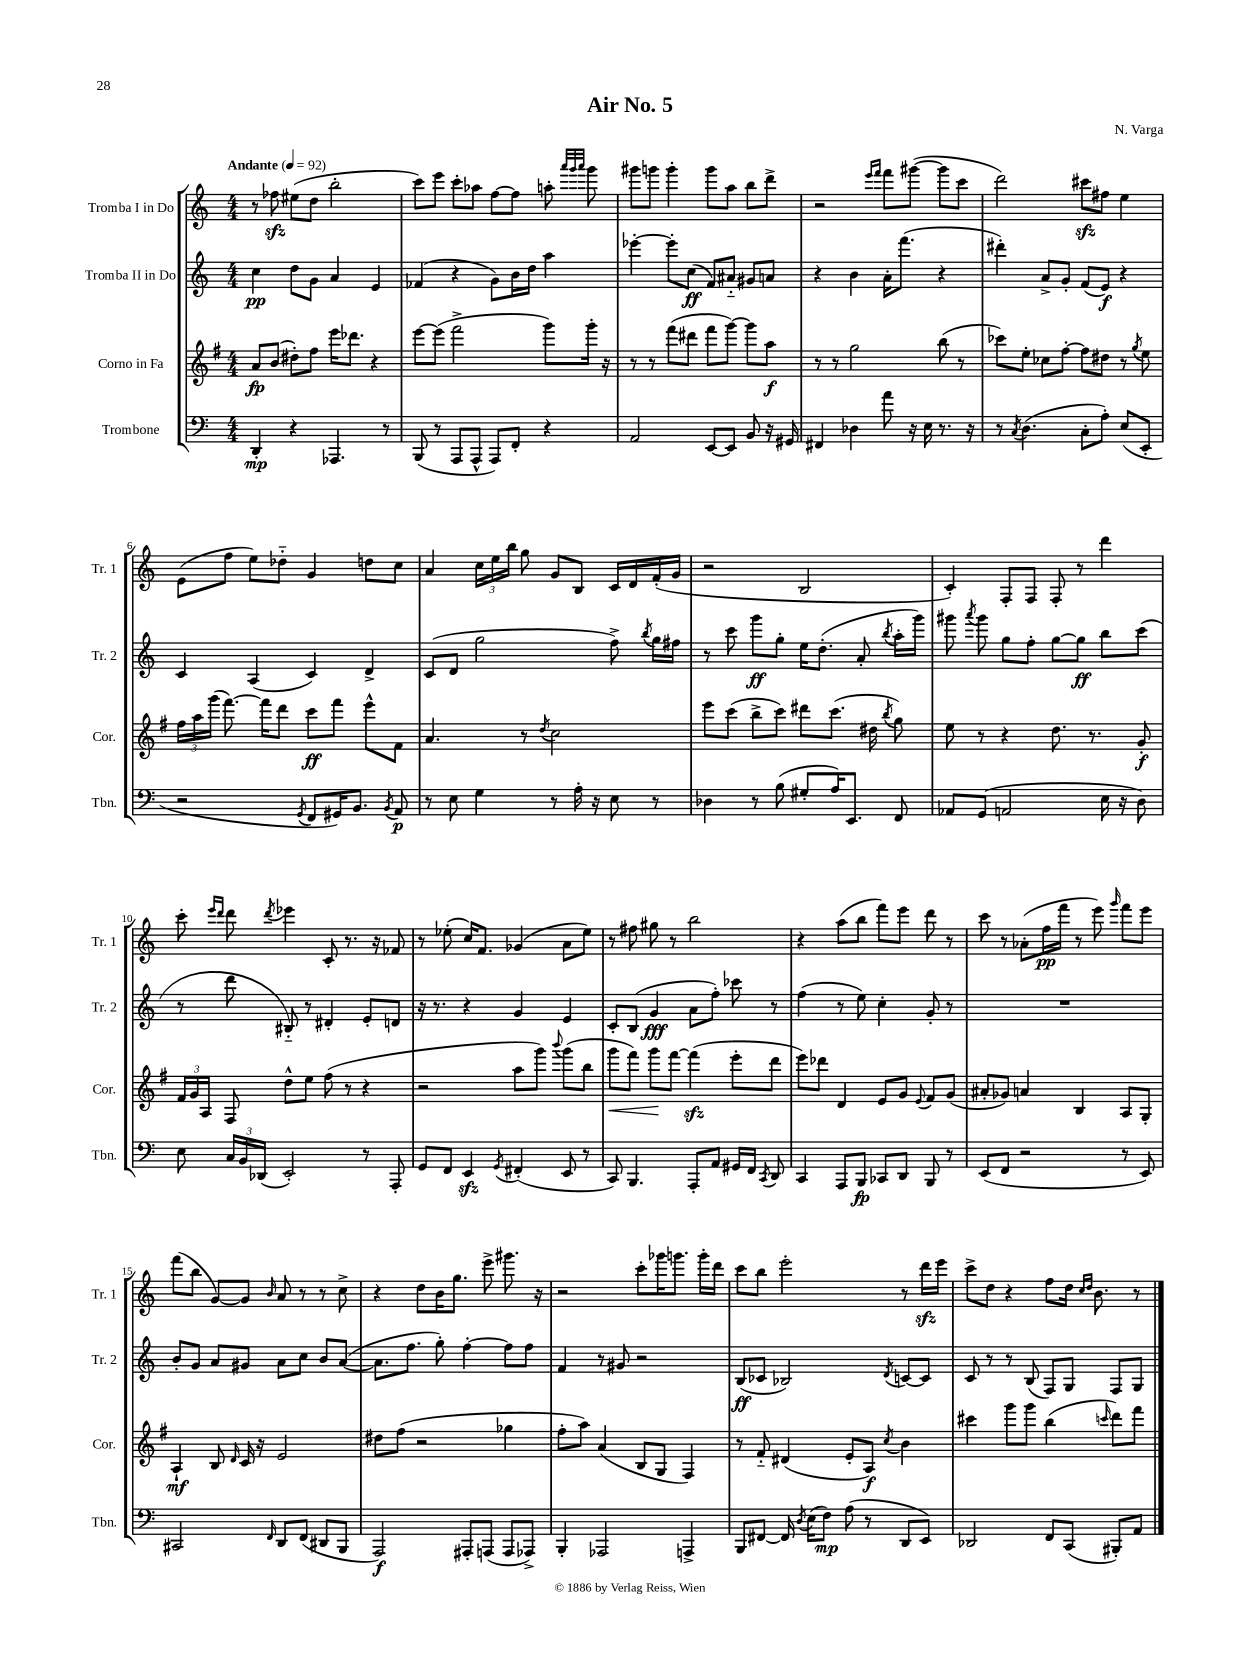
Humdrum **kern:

**kern	**dynam	**kern	**dynam	**kern	**dynam	**kern	**dynam
*part4	*part4	*part3	*part3	*part2	*part2	*part1	*part1
*staff4	*staff4	*staff3	*staff3	*staff2	*staff2	*staff1	*staff1
*I"Trombone	*	*I"Corno in Fa	*	*I"Tromba II in Do	*	*I"Tromba I in Do	*
*I'Tbn.	*	*I'Cor.	*	*I'Tr. 2	*	*I'Tr. 1	*
*clefF4	*	*clefG2	*	*clefG2	*	*clefG2	*
*k[]	*	*k[f#]	*	*k[]	*	*k[]	*
*M4/4	*	*M4/4	*	*M4/4	*	*M4/4	*
*MM92	*	*MM92	*	*MM92	*	*MM92	*
=1	=1	=1	=1	=1	=1	=1	=1
!	!	!	!	!	!	!LO:TX:a:B:t=Andante	!
4DD'/	mp	8a/L	fp	4cc\	pp	8r	.
.	.	(8b/J	.	.	.	8ff-Xzz\	.
4r	.	8dd#X'\L)	.	8dd\L	.	(8ee#X\L	.
.	.	8ff#\J	.	8g\J	.	8dd\J	.
4.AAA-X/	.	16eee\KL	.	4a/	.	2bb'\	.
.	.	8.ddd-X\J	.	.	.	.	.
.	.	4r	.	4e/	.	.	.
8r	.	.	.	.	.	.	.
=2	=2	=2	=2	=2	=2	=2	=2
(8BBB/	.	[8eee\L	.	(4f-X/	.	8ccc\L)	.
8r	.	(8eee\J]	.	.	.	8eee\J	.
8AAA/L	.	2fff#^\	.	4r	.	8ccc'\L	.
8AAA^^/J	.	.	.	.	.	8aa-X\J	.
8AAA/L)	.	.	.	8g\L)	.	[8ff\L	.
8FF'/J	.	.	.	16b\L	.	8ff\J]	.
.	.	.	.	16dd\JJ	.	.	.
4r	.	8ggg\L)	.	4aa\	.	8aan'\	.
.	.	.	.	.	.	32qqaaa/LLL	.
.	.	.	.	.	.	32qqggg/	.
.	.	.	.	.	.	32qqaaa/JJJ	.
.	.	16ggg'\Jk	.	.	.	8ggg\	.
.	.	16r	.	.	.	.	.
=3	=3	=3	=3	=3	=3	=3	=3
2AA/	.	8r	.	[4eee-X'\	.	8ggg#X\L	.
.	.	8r	.	.	.	8gggn\J	.
.	.	(8fff#\L	.	8eee-'\L]	.	4ggg'\	.
.	.	8ddd#X\J	.	(8cc\J	ff	.	.
[8EE/L	.	8fff#\L	.	8f/L)	.	8ggg\L	.
8EE/J]	.	[8ggg\J)	.	8a#X/J	.	8aa\J	.
8BB/	.	8ggg\L]	.	8g#X/L	.	8bb\L	.
16r	.	8aa\J	f	8an/J	.	8ddd^\J	.
16GG#X/	.	.	.	.	.	.	.
=4	=4	=4	=4	=4	=4	=4	=4
4FF#X/	.	8r	.	4r	.	2r	.
.	.	8r	.	.	.	.	.
4D-X\	.	2gg\	.	4b\	.	.	.
.	.	.	.	.	.	16qqeee/LL	.
.	.	.	.	.	.	16qqfff/JJ	.
8a\	.	.	.	16a'\KL	.	8fff\L	.
.	.	.	.	(8.fff\J	.	.	.
16r	.	.	.	.	.	([8ggg#X\J	.
16E\	.	.	.	.	.	.	.
8.r	.	(8bb\	.	4r	.	8ggg#\L]	.
.	.	8r	.	.	.	8ccc\J	.
16r	.	.	.	.	.	.	.
=5	=5	=5	=5	=5	=5	=5	=5
8r	.	8ccc-X\L)	.	4ddd#X'\)	.	2ddd\)	.
8qC/	.	.	.	.	.	.	.
(4.D\	.	8ee'\J	.	.	.	.	.
.	.	8cc-X\L	.	8a^/L	.	.	.
.	.	[8ff#'\J	.	8g'/J	.	.	.
8C'\L	.	8ff#\L]	.	(8f/L	.	8ccc#Xzz\L	.
8A'\J)	.	8dd#X\J	.	8e/J)	f	8ff#X\J	.
(8E/L	.	8r	.	4r	.	4ee\	.
.	.	8qgg/	.	.	.	.	.
8EE'/J	.	8ee\	.	.	.	.	.
!!LO:LB:g=z
=6	=6	=6	=6	=6	=6	=6	=6
2r	.	24ff#\LL	.	4c/	.	(8e\L	.
.	.	24aa\	.	.	.	.	.
.	.	(24ggg\JJ	.	.	.	.	.
.	.	[8.fff#\)	.	.	.	8ff\J	.
.	.	.	.	(4A/	.	8ee\L)	.
.	.	16fff#\KL]	.	.	.	.	.
.	.	8ddd\J	.	.	.	8dd-X\J	.
8qGG/	.	.	.	.	.	.	.
8FF/L	.	8ccc\L	ff	4c/)	.	4g/	.
16GG#X/K)	.	8fff#\J	.	.	.	.	.
8.BB/J	.	.	.	.	.	.	.
.	.	8eee^^\L	.	4d^/	.	8ddn\L	.
8qBB/	.	.	.	.	.	.	.
8AA/	p	8f#\J	.	.	.	8cc\J	.
=7	=7	=7	=7	=7	=7	=7	=7
8r	.	4.a/	.	(8c/L	.	4a/	.
8E\	.	.	.	8d/J	.	.	.
4G\	.	.	.	2gg\	.	24cc\LL	.
.	.	.	.	.	.	24ee\	.
.	.	.	.	.	.	24bb\JJ	.
.	.	8r	.	.	.	8gg\	.
.	.	8qdd/	.	.	.	.	.
8r	.	2cc\	.	.	.	8g/L	.
16A'\	.	.	.	.	.	8B/J	.
16r	.	.	.	.	.	.	.
8E\	.	.	.	8ff^\)	.	16c/LL	.
.	.	.	.	.	.	16d/	.
.	.	.	.	8qbb/	.	.	.
8r	.	.	.	16gg\LL	.	(16f'/	.
.	.	.	.	16ff#X\JJ	.	16g/JJ	.
=8	=8	=8	=8	=8	=8	=8	=8
4D-X\	.	8eee\L	.	8r	.	2r	.
.	.	(8ccc\J	.	8ccc\	.	.	.
8r	.	8bb^\L	.	8ggg\L	ff	.	.
(8B\	.	8ccc\J)	.	8gg'\J	.	.	.
8G#X'/L	.	8ddd#X\L	.	16ee\KL	.	2B/	.
.	.	.	.	(8.dd'\J	.	.	.
16A/K)	.	(8.ccc\J	.	.	.	.	.
8.EE/J	.	.	.	.	.	.	.
.	.	.	.	8a'/	.	.	.
.	.	16dd#X\	.	.	.	.	.
.	.	8qbb/	.	8qbb/	.	.	.
8FF/	.	8gg\)	.	16aa'\LL	.	.	.
.	.	.	.	16ggg\JJ)	.	.	.
=9	=9	=9	=9	=9	=9	=9	=9
8AA-X/L	.	8ee\	.	8ggg#X\	.	4c'/)	.
.	.	.	.	8qaaa/	.	.	.
(8GG/J	.	8r	.	8ggg#\	.	.	.
2AAn/	.	4r	.	8gg\L	.	8F'/L	.
.	.	.	.	8ff'\J	.	8F/J	.
.	.	8.dd\	.	[8gg\L	.	8F'/	.
.	.	.	.	8gg\J]	ff	8r	.
.	.	8.r	.	.	.	.	.
16E\	.	.	.	8bb\L	.	4ddd\	.
16r	.	.	.	.	.	.	.
8D\)	.	8g'/	f	(8ccc\J	.	.	.
!!LO:LB:g=z
=10	=10	=10	=10	=10	=10	=10	=10
8E\	.	24f#/LL	.	8r	.	8ccc'\	.
.	.	24g/	.	.	.	.	.
.	.	24A/JJ	.	.	.	.	.
.	.	.	.	.	.	16qqeee/LL	.
.	.	.	.	.	.	16qqddd/JJ	.
24C/LL	.	8F#/	.	8ddd\	.	8ddd\	.
24BB/	.	.	.	.	.	.	.
(24DD-X/JJ	.	.	.	.	.	.	.
.	.	.	.	.	.	8qddd/	.
2EE'/)	.	8dd^^\L	.	8B#X/)	.	4eee-X\	.
.	.	8ee\J	.	8r	.	.	.
.	.	(8ff#\	.	4d#X'/	.	8c'/	.
.	.	8r	.	.	.	8.r	.
8r	.	4r	.	8e'/L	.	.	.
.	.	.	.	.	.	16r	.
8AAA'/	.	.	.	8dn/J	.	8f-X/	.
=11	=11	=11	=11	=11	=11	=11	=11
8GG/L	.	2r	.	16r	.	8r	.
.	.	.	.	8.r	.	.	.
8FF/J	.	.	.	.	.	(8ee-X'\	.
4EEzz/	.	.	.	4r	.	16cc/KL)	.
.	.	.	.	.	.	8.f/J	.
8qGG/	.	.	.	.	.	.	.
(4FF#X'/	.	8aa\L	.	4g/	.	(4g-X/	.
.	.	8ggg\J)	.	.	.	.	.
.	.	8qqbbb/	.	.	.	.	.
8EE/	.	(8ggg\L	.	4e/	.	8a\L	.
8r	.	8bb\J	.	.	.	8ee-\J)	.
=12	=12	=12	=12	=12	=12	=12	=12
!	!	!	!LO:HP:b	!	!	!	!
8CC/)	.	8ggg\L	<	8c'/L	.	8r	.
4.BBB/	.	8fff#\J)	.	(8B/J	.	8ff#X\	.
.	.	8ggg\L	.	4g/	fff	8gg#X\	.
.	.	[8fff#\J	[	.	.	8r	.
8AAA'/L	.	(4fff#zz\]	.	8a\L	.	2bb\	.
8AA/J	.	.	.	8ff'\J)	.	.	.
16GG#X/LL	.	8eee'\L	.	8ccc-X\	.	.	.
16FF/JJ	.	.	.	.	.	.	.
8qCC/	.	.	.	.	.	.	.
8DD/	.	8ddd\J	.	8r	.	.	.
=13	=13	=13	=13	=13	=13	=13	=13
4CC/	.	8eee\L)	.	(4ff\	.	4r	.
.	.	8ddd-X\J	.	.	.	.	.
8AAA/L	.	4d/	.	8r	.	(8aa\L	.
8BBB/J	fp	.	.	8ee\)	.	8bb\J	.
8CC-X/L	.	8e/L	.	4cc'\	.	8fff\L)	.
8DD/J	.	8g/J	.	.	.	8eee\J	.
.	.	8qqe/	.	.	.	.	.
8BBB/	.	8f#/L	.	8g'/	.	8ddd\	.
8r	.	(8g/J	.	8r	.	8r	.
=14	=14	=14	=14	=14	=14	=14	=14
(8EE/L	.	8a#X'/L	.	1r	.	8ccc\	.
8FF/J	.	8g-X/J)	.	.	.	8r	.
2r	.	4an/	.	.	.	(8a-X'\L	.
.	.	.	.	.	.	16ff\L	pp
.	.	.	.	.	.	16fff\JJ	.
.	.	4B/	.	.	.	8r	.
.	.	.	.	.	.	8eee\)	.
.	.	.	.	.	.	16qqggg/	.
8r	.	8A/L	.	.	.	8fff\L	.
8EE/)	.	8G'/J	.	.	.	8eee\J	.
!!LO:LB:g=z
=15	=15	=15	=15	=15	=15	=15	=15
2CC#X/	.	4A`/	mf	8b'/L	.	(8fff\L	.
.	.	.	.	8g/J	.	8bb\J	.
.	.	8B/	.	8a/L	.	[8g/L)	.
.	.	16qqd/	.	.	.	.	.
.	.	16c/	.	8g#X/J	.	8g/J]	.
.	.	16r	.	.	.	.	.
16qqFF/	.	.	.	.	.	16qqb/	.
8DD/L	.	2e/	.	8a\L	.	8a/	.
(8FF/J	.	.	.	8cc\J	.	8r	.
8DD#X/L	.	.	.	8b/L	.	8r	.
8BBB/J	.	.	.	([8a/J	.	8cc^\	.
=16	=16	=16	=16	=16	=16	=16	=16
2AAA/)	f	8dd#X\L	.	8.a\L]	.	4r	.
.	.	(8ff#\J	.	.	.	.	.
.	.	.	.	8.ff\J	.	.	.
.	.	2r	.	.	.	8dd\L	.
.	.	.	.	8gg'\)	.	16b\K	.
.	.	.	.	.	.	8.gg\J	.
8AAA#X'/L	.	.	.	[4ff'\	.	.	.
(8AAAn/J	.	.	.	.	.	8eee^\	.
8AAA/L	.	4gg-X\	.	8ff\L]	.	8.ggg#X\	.
8AAA-X^/J)	.	.	.	8ff\J	.	.	.
.	.	.	.	.	.	16r	.
=17	=17	=17	=17	=17	=17	=17	=17
4BBB'/	.	8ff#'\L	.	4f/	.	2r	.
.	.	8aa\J)	.	.	.	.	.
2AAA-X/	.	(4a/	.	8r	.	.	.
.	.	.	.	8g#X/	.	.	.
.	.	8B/L	.	2r	.	8ccc'\L	.
.	.	8G/J	.	.	.	16ggg-X\K	.
.	.	.	.	.	.	8.gggn\J	.
4AAAn^/	.	4F#/)	.	.	.	.	.
.	.	.	.	.	.	16ggg'\LL	.
.	.	.	.	.	.	16ddd\JJ	.
=18	=18	=18	=18	=18	=18	=18	=18
8BBB/L	.	8r	.	(8B/L	ff	8ccc\L	.
[8FF#X/J	.	8f#/	.	8c-X/J	.	8bb\J	.
16FF#/]	.	(4d#X/	.	2B-X/)	.	2eee'\	.
8qD/	.	.	.	.	.	.	.
(16E\KL	.	.	.	.	.	.	.
8F\J)	mp	.	.	.	.	.	.
(8A\	.	8e'/L	.	.	.	.	.
8r	.	8A/J)	f	.	.	.	.
.	.	8qcc/	.	8qd/	.	.	.
8DD/L	.	4b\	.	[8cn/L	.	8r	.
8EE/J)	.	.	.	8c/J]	.	16dddzz\LL	.
.	.	.	.	.	.	16eee\JJ	.
=19	=19	=19	=19	=19	=19	=19	=19
2DD-X/	.	4ccc#X\	.	8c/	.	8ccc^\L	.
.	.	.	.	8r	.	8dd\J	.
.	.	8ggg\L	.	8r	.	4r	.
.	.	8ggg\J	.	(8B/	.	.	.
8FF/L	.	(4bb\	.	8F/L)	.	8ff\L	.
(8CC/J	.	.	.	8G/J	.	16dd\Jk	.
.	.	.	.	.	.	16qqcc/LL	.
.	.	.	.	.	.	16qqdd/JJ	.
.	.	.	.	.	.	8.b\	.
.	.	16qqcccn/	.	.	.	.	.
8BBB#X'/L)	.	8ddd\L)	.	8F/L	.	.	.
8AA/J	.	8fff#\J	.	8G/J	.	8r	.
==	==	==	==	==	==	==	==
*-	*-	*-	*-	*-	*-	*-	*-
